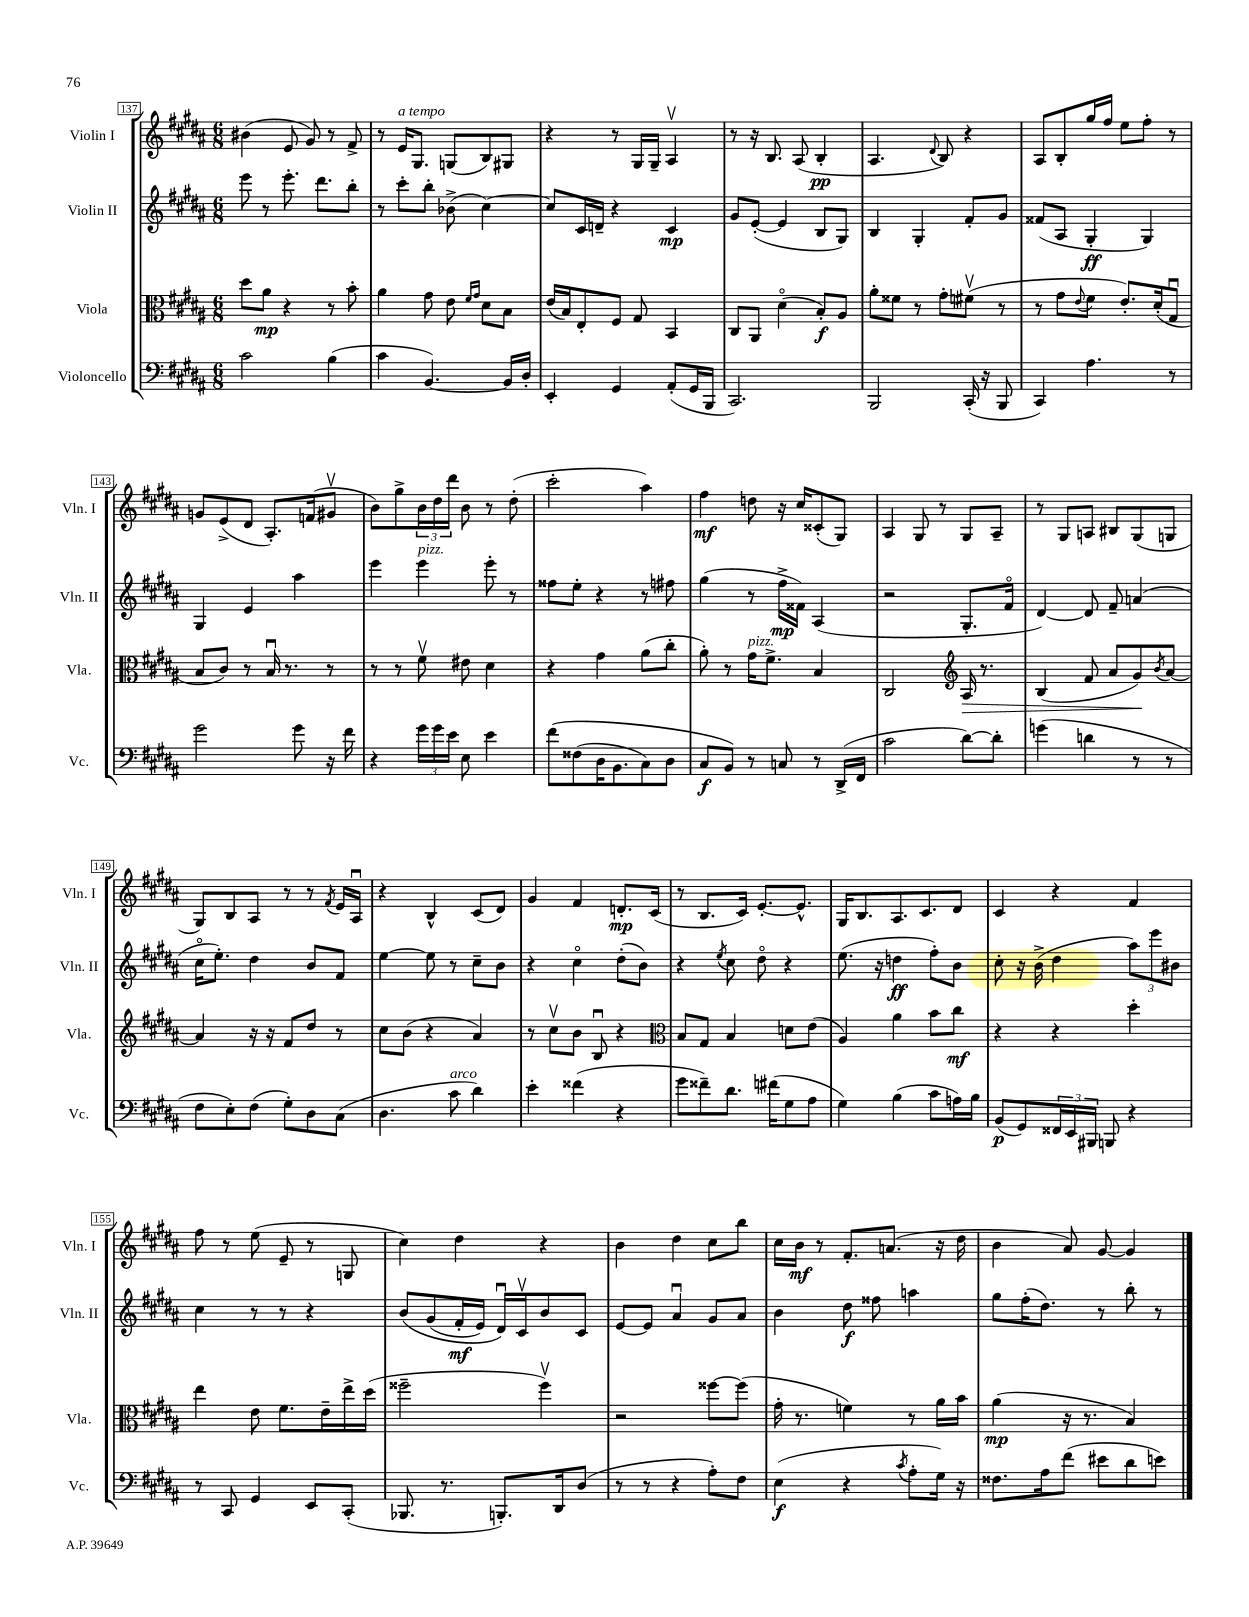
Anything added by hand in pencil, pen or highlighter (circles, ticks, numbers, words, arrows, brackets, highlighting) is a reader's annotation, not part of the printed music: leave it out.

**kern	**dynam	**kern	**dynam	**kern	**dynam	**kern	**dynam
*part4	*part4	*part3	*part3	*part2	*part2	*part1	*part1
*staff4	*staff4	*staff3	*staff3	*staff2	*staff2	*staff1	*staff1
*I"Violoncello	*	*I"Viola	*	*I"Violin II	*	*I"Violin I	*
*I'Vc.	*	*I'Vla.	*	*I'Vln. II	*	*I'Vln. I	*
*clefF4	*	*clefC3	*	*clefG2	*	*clefG2	*
*k[f#c#g#d#a#]	*	*k[f#c#g#d#a#]	*	*k[f#c#g#d#a#]	*	*k[f#c#g#d#a#]	*
*M6/8	*	*M6/8	*	*M6/8	*	*M6/8	*
=137	=137	=137	=137	=137	=137	=137	=137
2c#\	.	8dd#\L	.	8eee\	.	(4b#X\	.
.	.	8a#\J	mp	8r	.	.	.
.	.	4r	.	8.eee'\	.	8e/	.
.	.	.	.	.	.	8g#/)	.
.	.	.	.	8.ddd#\L	.	.	.
(4B\	.	8r	.	.	.	8r	.
.	.	8b'\	.	8bb'\J	.	8f#^/	.
=138	=138	=138	=138	=138	=138	=138	=138
4c#\	.	4a#\	.	8r	.	8r	.
!	!	!	!	!	!	!LO:TX:a:i:t=a tempo	!
.	.	.	.	8ccc#'\L	.	16e/KL	.
.	.	.	.	.	.	8.G#/J	.
[4.BB/)	.	8g#\	.	8bb'\J	.	.	.
.	.	8e\	.	(8b-X^\	.	(8Gn/L	.
.	.	16qqf#/LL	.	.	.	.	.
.	.	16qqg#/JJ	.	.	.	.	.
.	.	8d#\L	.	[4cc#\)	.	8B/)	.
16BB/LL]	.	8B\J	.	.	.	8G#X/J	.
16D#'/JJ	.	.	.	.	.	.	.
=139	=139	=139	=139	=139	=139	=139	=139
4EE'/	.	(16e/LL	.	8cc#/L]	.	4r	.
.	.	16B/J)	.	.	.	.	.
.	.	8E'/	.	16c#/L	.	.	.
.	.	.	.	16dn~/JJ	.	.	.
4GG#/	.	8F#/J	.	4r	.	8r	.
.	.	8G#/	.	.	.	16G#/LL	.
.	.	.	.	.	.	16G#~/JJ	.
(8AA#'/L	.	4BB/	.	4c#/	mp	4A#v/	.
16GG#/L	.	.	.	.	.	.	.
16BBB/JJ	.	.	.	.	.	.	.
=140	=140	=140	=140	=140	=140	=140	=140
2.CC#/)	.	8C#/L	.	8g#/L	.	8r	.
.	.	8AA#/J	.	([8e'/J	.	16r	.
.	.	.	.	.	.	8.B/	.
.	.	(4d#\	.	4e/]	.	.	.
.	.	.	.	.	.	(8A#/	.
.	.	8B'/L)	f	8B/L	.	4B'/	pp
.	.	8A#/J	.	8G#/J)	.	.	.
=141	=141	=141	=141	=141	=141	=141	=141
2BBB/	.	8a#'\L	.	4B/	.	4.A#/	.
.	.	8f##X\J	.	.	.	.	.
.	.	8r	.	4G#'/	.	.	.
.	.	.	.	.	.	8qqd#/	.
.	.	8g#'\L	.	.	.	8B/)	.
(16CC#'/	.	(8f#Xv\J	.	8f#'/L	.	4r	.
16r	.	.	.	.	.	.	.
8BBB/	.	8r	.	8g#/J	.	.	.
=142	=142	=142	=142	=142	=142	=142	=142
4CC#/)	.	8r	.	(8f##X/L	.	8A#/L	.
.	.	8g#\L	.	8A#/J	.	8B'/	.
.	.	8qqe/	.	.	.	.	.
4.A#\	.	8f#\J	.	4G#'/	ff	16gg#/L	.
.	.	.	.	.	.	16ff#/JJ	.
.	.	8.e'/L)	.	.	.	8ee\L	.
.	.	.	.	4G#/)	.	8ff#'\J	.
.	.	(16d#'/k	.	.	.	.	.
8r	.	8G#u/J	.	.	.	8r	.
!!LO:LB:g=z
=143	=143	=143	=143	=143	=143	=143	=143
2g#\	.	8B/L	.	4G#/	.	8gn/L	.
.	.	8c#/J)	.	.	.	(8e^/	.
.	.	8r	.	4e/	.	8d#/J	.
.	.	16Bu/	.	.	.	8.A#'/L)	.
.	.	8.r	.	.	.	.	.
8g#\	.	.	.	4aa#\	.	.	.
.	.	.	.	.	.	(16fn/k	.
16r	.	8r	.	.	.	8g#Xv/J	.
16f#\	.	.	.	.	.	.	.
=144	=144	=144	=144	=144	=144	=144	=144
4r	.	8r	.	4eee\	.	8b\L)	.
.	.	8r	.	.	.	8gg#^\	.
!	!	!	!	!LO:TX:a:i:t=pizz.	!	!	!
24g#\LL	.	8f#v\	.	4eee\	.	24b\L	.
24g#\	.	.	.	.	.	24dd#\	.
24e\JJ	.	.	.	.	.	24ddd#\JJ	.
8E\	.	8e#X\	.	.	.	8b\	.
4e\	.	4d#\	.	8eee'\	.	8r	.
.	.	.	.	8r	.	(8dd#'\	.
=145	=145	=145	=145	=145	=145	=145	=145
(8f#\L	.	4r	.	8ff##X\L	.	2ccc#'\	.
(8F##X\	.	.	.	8ee'\J	.	.	.
16D#\K	.	4g#\	.	4r	.	.	.
8.BB\	.	.	.	.	.	.	.
8C#\)	.	(8a#\L	.	8r	.	4aa#\)	.
8D#\J	.	8cc#'\J	.	8ff#X\	.	.	.
=146	=146	=146	=146	=146	=146	=146	=146
8C#/L	f	8a#'\)	.	(4gg#\	.	4ff#\	mf
8BB/J)	.	8r	.	.	.	.	.
!	!	!LO:TX:a:i:t=pizz.	!	!	!	!	!
8r	.	16g#\KL	.	8r	.	8ddn\	.
.	.	8.f#^\J	.	.	.	.	.
8Cn/	.	.	.	16ff#^\LL	mp	16r	.
.	.	.	.	16f##X\JJ)	.	16cc#/KL	.
8r	.	4B/	.	(4A#/	.	(8c##X'/	.
(16DD#^/LL	.	.	.	.	.	8G#/J)	.
16FF#/JJ	.	.	.	.	.	.	.
=147	=147	=147	=147	=147	=147	=147	=147
2c#\	.	2C#/	.	2r	.	4A#/	.
.	.	.	.	.	.	8G#/	.
.	.	.	.	.	.	8r	.
*	*	*clefG2	*	*	*	*	*
!	!	!	!LO:HP:b	!	!	!	!
[8d#\L)	.	16A#/	>	8.G#'/L	.	8G#/L	.
.	.	8.r	.	.	.	.	.
8d#'\J]	.	.	.	.	.	8A#~/J	.
.	.	.	.	16f#/Jk	.	.	.
=148	=148	=148	=148	=148	=148	=148	=148
(4gn\	.	(4B/	.	[4d#/)	.	8r	.
.	.	.	.	.	.	8G#/L	.
4dn\	.	8f#/	.	8d#/]	.	8An/J	.
.	.	8a#/L	.	8f#~/	.	8B#X/L	.
8r	.	8g#/)	.	(4an/	.	(8G#/	.
.	.	8qb/	.	.	.	.	.
8r	.	[8a#/J	]	.	.	8Gn/J	.
!!LO:LB:g=z
=149	=149	=149	=149	=149	=149	=149	=149
8F#\L	.	4a#/]	.	16cc#\KL	.	8G#/L)	.
.	.	.	.	8.ee'\J)	.	.	.
8E'\)	.	.	.	.	.	8B/	.
(8F#\J	.	16r	.	4dd#\	.	8A#/J	.
.	.	16r	.	.	.	.	.
8G#'\L)	.	8f#/L	.	.	.	8r	.
8D#\	.	8dd#/J	.	8b/L	.	8r	.
.	.	.	.	.	.	8qf#/	.
(8C#\J	.	8r	.	8f#/J	.	16e/LL	.
.	.	.	.	.	.	16A#u/JJ	.
=150	=150	=150	=150	=150	=150	=150	=150
4.D#\	.	8cc#\L	.	[4ee\	.	4r	.
.	.	(8b\J	.	.	.	.	.
.	.	4r	.	8ee\]	.	4B^^/	.
!LO:TX:a:i:t=arco	!	!	!	!	!	!	!
8c#\	.	.	.	8r	.	.	.
4d#\)	.	4a#/)	.	8cc#~\L	.	(8c#/L	.
.	.	.	.	8b\J	.	8d#/J)	.
=151	=151	=151	=151	=151	=151	=151	=151
4e'\	.	8r	.	4r	.	4g#/	.
.	.	8cc#v\L	.	.	.	.	.
(4f##X\	.	8b\J	.	4cc#\	.	4f#/	.
.	.	8Bu/	.	.	.	.	.
4r	.	4r	.	(8dd#'\L	.	8.dn'/L	mp
.	.	.	.	8b\J)	.	.	.
.	.	.	.	.	.	(16c#/Jk	.
=152	=152	=152	=152	=152	=152	=152	=152
*	*	*clefC3	*	*	*	*	*
8g#\L	.	8B/L	.	4r	.	8r	.
8f##X~\)	.	8G#/J	.	.	.	8.B/L	.
.	.	.	.	8qee/	.	.	.
8.d#\J	.	4B/	.	8cc#\	.	.	.
.	.	.	.	.	.	16c#/Jk)	.
.	.	.	.	8dd#\	.	[8.e'/L	.
(16f#X\KL	.	.	.	.	.	.	.
8G#\	.	8dn\L	.	4r	.	.	.
.	.	.	.	.	.	8.e^^/J]	.
8A#\J	.	(8e\J	.	.	.	.	.
=153	=153	=153	=153	=153	=153	=153	=153
4G#\)	.	4A#/)	.	(8.ee\	.	16G#/KL	.
.	.	.	.	.	.	8.B/	.
.	.	.	.	16r	.	.	.
(4B\	.	4a#\	.	4ddn\	ff	8.A#/	.
.	.	.	.	.	.	8.c#/	.
8c#\L	.	8b\L	.	8ff#'\L)	.	.	.
16An\L)	.	8cc#\J	mf	8b\J	.	8d#/J	.
16B\JJ	.	.	.	.	.	.	.
=154	=154	=154	=154	=154	=154	=154	=154
(8BB/L	p	4r	.	8cc#'\	.	4c#/	.
8GG#/)	.	.	.	16r	.	.	.
.	.	.	.	(16b^\	.	.	.
24FF##X/L	.	4r	.	4dd#\	.	4r	.
24EE/	.	.	.	.	.	.	.
24BBB#X/JJ	.	.	.	.	.	.	.
8BBBn/	.	.	.	.	.	.	.
4r	.	4dd#'\	.	12aa#\L)	.	4f#/	.
.	.	.	.	12eee\	.	.	.
.	.	.	.	12b#X\J	.	.	.
!!LO:LB:g=z
=155	=155	=155	=155	=155	=155	=155	=155
8r	.	4ee\	.	4cc#\	.	8ff#\	.
8CC#/	.	.	.	.	.	8r	.
4GG#/	.	8e\	.	8r	.	(8ee\	.
.	.	8.f#\L	.	8r	.	8e~/	.
8EE/L	.	.	.	4r	.	8r	.
.	.	16e~\L	.	.	.	.	.
(8CC#'/J	.	16ee^\	.	.	.	8Gn/	.
.	.	(16dd#\JJ	.	.	.	.	.
=156	=156	=156	=156	=156	=156	=156	=156
8.BBB-X/	.	2ff##X~\	.	(8b/L	.	4cc#\)	.
.	.	.	.	(8g#/	.	.	.
8.r	.	.	.	.	.	.	.
.	.	.	.	16f#'/L	mf	4dd#\	.
.	.	.	.	16e/JJ)	.	.	.
8.BBBn'/L)	.	.	.	16d#u/LL)	.	.	.
.	.	.	.	16c#v/J	.	.	.
.	.	4ff##v\)	.	8b/	.	4r	.
16DD#/k	.	.	.	.	.	.	.
(8D#/J	.	.	.	8c#/J	.	.	.
=157	=157	=157	=157	=157	=157	=157	=157
8r	.	2r	.	[8e/L	.	4b\	.
8r	.	.	.	8e/J]	.	.	.
4r	.	.	.	4a#u/	.	4dd#\	.
8A#'\L)	.	[8ff##X\L	.	8g#/L	.	8cc#\L	.
8F#\J	.	(8ff##\J]	.	8a#/J	.	8bb\J	.
=158	=158	=158	=158	=158	=158	=158	=158
(4E\	f	16g#'\	.	4b\	.	16cc#\LL	.
.	.	8.r	.	.	.	16b\JJ	mf
.	.	.	.	.	.	8r	.
4r	.	4fn\)	.	8dd#\	f	8.f#'/L	.
.	.	.	.	8ff##X\	.	.	.
.	.	.	.	.	.	(8.an/J	.
8qc#/	.	.	.	.	.	.	.
8A#'\L	.	8r	.	4aan\	.	.	.
16G#\Jk)	.	16a#\LL	.	.	.	16r	.
16r	.	16b\JJ	.	.	.	16dd#\	.
=159	=159	=159	=159	=159	=159	=159	=159
8.F##X\L	.	(4a#\	mp	8gg#\L	.	4b\	.
.	.	.	.	(16ff#'\K	.	.	.
16A#\k	.	.	.	8.dd#\J)	.	.	.
(8f#\J	.	16r	.	.	.	8a#/)	.
.	.	8.r	.	.	.	.	.
8e#X\L	.	.	.	8r	.	[8g#/	.
8d#\	.	4B/)	.	8bb'\	.	4g#/]	.
8en\J)	.	.	.	8r	.	.	.
==	==	==	==	==	==	==	==
*-	*-	*-	*-	*-	*-	*-	*-
